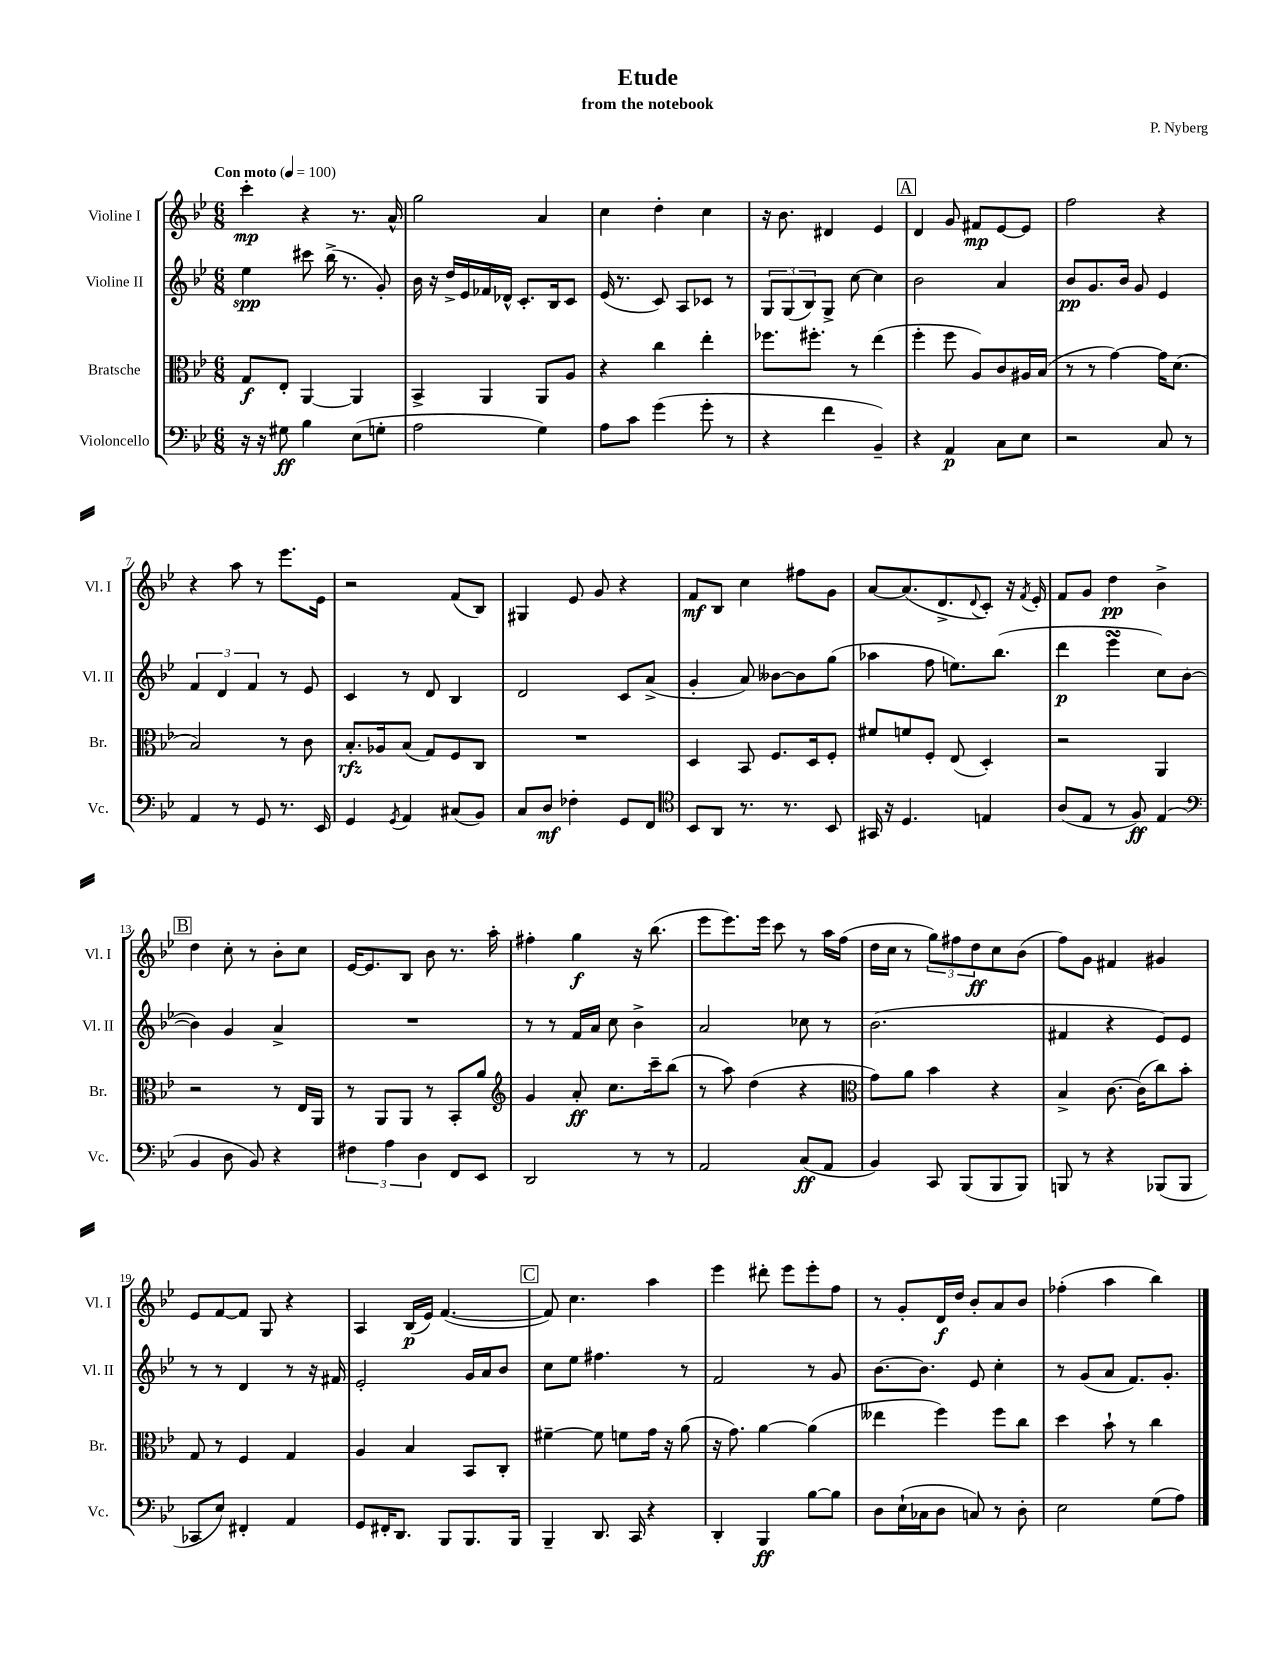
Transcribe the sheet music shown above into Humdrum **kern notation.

**kern	**dynam	**kern	**dynam	**kern	**dynam	**kern	**dynam
*part4	*part4	*part3	*part3	*part2	*part2	*part1	*part1
*staff4	*staff4	*staff3	*staff3	*staff2	*staff2	*staff1	*staff1
*I"Violoncello	*	*I"Bratsche	*	*I"Violine II	*	*I"Violine I	*
*I'Vc.	*	*I'Br.	*	*I'Vl. II	*	*I'Vl. I	*
*clefF4	*	*clefC3	*	*clefG2	*	*clefG2	*
*k[b-e-]	*	*k[b-e-]	*	*k[b-e-]	*	*k[b-e-]	*
*M6/8	*	*M6/8	*	*M6/8	*	*M6/8	*
*MM100	*	*MM100	*	*MM100	*	*MM100	*
=1	=1	=1	=1	=1	=1	=1	=1
!	!	!	!	!	!	!LO:TX:a:B:t=Con moto	!
16r	.	8G/L	f	4ee-\	spp	4ccc'\	mp
16r	.	.	.	.	.	.	.
8G#X\	ff	8E-'/J	.	.	.	.	.
4B-\	.	[4AA/	.	8ccc#X\	.	4r	.
.	.	.	.	(16bb-^\	.	.	.
.	.	.	.	8.r	.	.	.
(8E-\L	.	4AA/]	.	.	.	8.r	.
8Gn'\J	.	.	.	8g'/)	.	.	.
.	.	.	.	.	.	16a^^/	.
=2	=2	=2	=2	=2	=2	=2	=2
2A\	.	4BB-^/	.	16b-\	.	2gg\	.
.	.	.	.	16r	.	.	.
.	.	.	.	16dd^/LL	.	.	.
.	.	.	.	16e-/	.	.	.
.	.	4AA/	.	16f-X/	.	.	.
.	.	.	.	16d-X^^/JJ	.	.	.
.	.	.	.	8.c'/L	.	.	.
4G\)	.	8AA/L	.	.	.	4a/	.
.	.	.	.	16B-/k	.	.	.
.	.	8A/J	.	8c/J	.	.	.
=3	=3	=3	=3	=3	=3	=3	=3
8A\L	.	4r	.	(16e-/	.	4cc\	.
.	.	.	.	8.r	.	.	.
8c\J	.	.	.	.	.	.	.
(4g\	.	4cc\	.	8c/)	.	4dd'\	.
.	.	.	.	8A/L	.	.	.
8g'\	.	4ee-'\	.	8c-X/J	.	4cc\	.
8r	.	.	.	8r	.	.	.
=4	=4	=4	=4	=4	=4	=4	=4
4r	.	8.ff-X\L	.	12G/L	.	16r	.
.	.	.	.	.	.	8.b-\	.
.	.	.	.	(12G/	.	.	.
.	.	.	.	12B-/)	.	.	.
.	.	8.ff#X'\J	.	.	.	.	.
4f\	.	.	.	8G^/J	.	4d#X/	.
.	.	8r	.	[8cc\	.	.	.
4BB-~/)	.	(4ee-\	.	4cc\]	.	4e-/	.
!!LO:REH:place=s1:t=A
=5	=5	=5	=5	=5	=5	=5	=5
4r	.	4ff'\	.	2b-\	.	4d/	.
4AA/	p	8ff\	.	.	.	8g/	.
.	.	8A/L)	.	.	.	8f#X/L	mp
8C\L	.	8c/	.	4a/	.	[8e-/	.
8E-\J	.	16A#X/L	.	.	.	8e-/J]	.
.	.	(16B-/JJ	.	.	.	.	.
=6	=6	=6	=6	=6	=6	=6	=6
2r	.	8r	.	8b-/L	pp	2ff\	.
.	.	8r	.	8.g/	.	.	.
.	.	[4g\)	.	.	.	.	.
.	.	.	.	16b-/Jk	.	.	.
.	.	.	.	8g/	.	.	.
8C/	.	16g\KL]	.	4e-/	.	4r	.
.	.	(8.d\J	.	.	.	.	.
8r	.	.	.	.	.	.	.
!!LO:LB:g=z
=7	=7	=7	=7	=7	=7	=7	=7
4AA/	.	2B-/)	.	6f/	.	4r	.
.	.	.	.	6d/	.	.	.
8r	.	.	.	.	.	8aa\	.
.	.	.	.	6f/	.	.	.
8GG/	.	.	.	.	.	8r	.
8.r	.	8r	.	8r	.	8.eee-\L	.
.	.	8c\	.	8e-/	.	.	.
16EE-/	.	.	.	.	.	16e-\Jk	.
=8	=8	=8	=8	=8	=8	=8	=8
4GG/	.	8.B-'/L	rfz	4c/	.	2r	.
.	.	16A-X/k	.	.	.	.	.
8qGG/	.	.	.	.	.	.	.
4AA/	.	(8B-/J	.	8r	.	.	.
.	.	8G/L)	.	8d/	.	.	.
(8C#X/L	.	8F/	.	4B-/	.	(8f/L	.
8BB-/J)	.	8C/J	.	.	.	8B-/J)	.
=9	=9	=9	=9	=9	=9	=9	=9
8C/L	.	2.r	.	2d/	.	4G#X/	.
8D/J	mf	.	.	.	.	.	.
4F-X'\	.	.	.	.	.	8e-/	.
.	.	.	.	.	.	8g/	.
8GG/L	.	.	.	8c/L	.	4r	.
8FF/J	.	.	.	(8a^/J	.	.	.
=10	=10	=10	=10	=10	=10	=10	=10
*clefC4	*	*	*	*	*	*	*
8BB-/L	.	4D/	.	4g'/	.	8f/L	mf
8AA/J	.	.	.	.	.	8B-/J	.
8.r	.	8BB-/	.	8a/)	.	4cc\	.
.	.	8.F/L	.	[8b--X\L	.	.	.
8.r	.	.	.	.	.	.	.
.	.	.	.	8b--\]	.	8ff#X\L	.
.	.	16D/k	.	.	.	.	.
8BB-/	.	8F'/J	.	(8gg\J	.	8g\J	.
=11	=11	=11	=11	=11	=11	=11	=11
16GG#X/	.	8f#X/L	.	4aa-X\	.	[8a/L	.
16r	.	.	.	.	.	.	.
4.D/	.	8fn/	.	.	.	(8.a/]	.
.	.	8F'/J	.	8ff\	.	.	.
.	.	.	.	.	.	8.d^/	.
.	.	(8E-/	.	8.een\L)	.	.	.
.	.	.	.	.	.	8qqd/	.
4En/	.	4D'/)	.	.	.	8c'/J)	.
.	.	.	.	(8.bb-\J	.	.	.
.	.	.	.	.	.	16r	.
.	.	.	.	.	.	8qf/	.
.	.	.	.	.	.	16e-'/	.
=12	=12	=12	=12	=12	=12	=12	=12
(8A/L	.	2r	.	4ddd\	p	8f/L	.
8E-/J	.	.	.	.	.	8g/J	.
8r	.	.	.	4eee-sSSs\	.	4dd\	pp
8F/)	ff	.	.	.	.	.	.
(4E-/	.	4AA/	.	8cc\L)	.	4b-^\	.
.	.	.	.	([8b-\J	.	.	.
!!LO:LB:g=z
!!LO:REH:place=s1:t=B
=13	=13	=13	=13	=13	=13	=13	=13
*clefF4	*	*	*	*	*	*	*
4BB-/	.	2r	.	4b-\])	.	4dd\	.
8D\	.	.	.	4g/	.	8cc'\	.
8BB-/)	.	.	.	.	.	8r	.
4r	.	8r	.	4a^/	.	8b-'\L	.
.	.	16E-/LL	.	.	.	8cc\J	.
.	.	16AA/JJ	.	.	.	.	.
=14	=14	=14	=14	=14	=14	=14	=14
6F#X\	.	8r	.	2.r	.	[16e-/KL	.
.	.	.	.	.	.	8.e-/]	.
.	.	8AA/L	.	.	.	.	.
6A\	.	.	.	.	.	.	.
.	.	8AA/J	.	.	.	8B-/J	.
6D\	.	.	.	.	.	.	.
.	.	8r	.	.	.	8b-\	.
8FF/L	.	8BB-'/L	.	.	.	8.r	.
8EE-/J	.	8a/J	.	.	.	.	.
.	.	.	.	.	.	16aa'\	.
=15	=15	=15	=15	=15	=15	=15	=15
*	*	*clefG2	*	*	*	*	*
2DD/	.	4g/	.	8r	.	4ff#X'\	.
.	.	.	.	8r	.	.	.
.	.	8a'/	ff	16f/LL	.	4gg\	f
.	.	.	.	16a/JJ	.	.	.
.	.	8.cc\L	.	8cc\	.	.	.
8r	.	.	.	4b-^\	.	16r	.
.	.	16ccc~\k	.	.	.	(8.bb-\	.
8r	.	(8bb-\J	.	.	.	.	.
=16	=16	=16	=16	=16	=16	=16	=16
2AA/	.	8r	.	2a/	.	8eee-\L	.
.	.	8aa\)	.	.	.	8.eee-\)	.
.	.	(4dd\	.	.	.	.	.
.	.	.	.	.	.	16eee-\Jk	.
.	.	.	.	.	.	8ccc\	.
(8C/L	ff	4r	.	8cc-X\	.	8r	.
8AA/J	.	.	.	8r	.	16aa\LL	.
.	.	.	.	.	.	(16ff\JJ	.
=17	=17	=17	=17	=17	=17	=17	=17
*	*	*clefC3	*	*	*	*	*
4BB-/)	.	8g\L)	.	(2.b-\	.	16dd\LL	.
.	.	.	.	.	.	16cc\JJ	.
.	.	8a\J	.	.	.	8r	.
8CC/	.	4b-\	.	.	.	12gg\L)	.
.	.	.	.	.	.	12ff#X\	.
(8BBB-/L	.	.	.	.	.	.	.
.	.	.	.	.	.	12dd\	ff
8BBB-/	.	4r	.	.	.	8cc\	.
8BBB-/J)	.	.	.	.	.	(8b-\J	.
=18	=18	=18	=18	=18	=18	=18	=18
8BBBn/	.	4B-^/	.	4f#X/	.	8ff\L)	.
8r	.	.	.	.	.	8g\J	.
4r	.	[8.c\	.	4r	.	4f#X/	.
.	.	(16c\KL]	.	.	.	.	.
(8BBB-X/L	.	8cc\)	.	8e-/L)	.	4g#X/	.
8BBB-/J	.	8b-'\J	.	8e-/J	.	.	.
!!LO:LB:g=z
=19	=19	=19	=19	=19	=19	=19	=19
8CC-X/L	.	8G/	.	8r	.	8e-/L	.
8E-/J)	.	8r	.	8r	.	[8f/	.
4FF#X'/	.	4F/	.	4d/	.	8f/J]	.
.	.	.	.	.	.	8G/	.
4AA/	.	4G/	.	8r	.	4r	.
.	.	.	.	16r	.	.	.
.	.	.	.	16f#X/	.	.	.
=20	=20	=20	=20	=20	=20	=20	=20
8GG/L	.	4A/	.	2e-'/	.	4A/	.
16FF#X'/K	.	.	.	.	.	.	.
8.DD/J	.	.	.	.	.	.	.
.	.	4B-/	.	.	.	(16B-/LL	p
.	.	.	.	.	.	16e-/JJ)	.
8BBB-/L	.	.	.	.	.	([4.f/	.
8.BBB-/	.	8BB-/L	.	16g/LL	.	.	.
.	.	.	.	16a/J	.	.	.
.	.	8C'/J	.	8b-/J	.	.	.
16BBB-/Jk	.	.	.	.	.	.	.
!!LO:REH:place=s1:t=C
=21	=21	=21	=21	=21	=21	=21	=21
4BBB-~/	.	[4f#X~\	.	8cc\L	.	8f/])	.
.	.	.	.	8ee-\J	.	4.cc\	.
8.DD/	.	8f#\]	.	4.ff#X\	.	.	.
.	.	8fn\L	.	.	.	.	.
16CC/	.	.	.	.	.	.	.
4r	.	16g\Jk	.	.	.	4aa\	.
.	.	16r	.	.	.	.	.
.	.	(8a\	.	8r	.	.	.
=22	=22	=22	=22	=22	=22	=22	=22
4DD'/	.	16r	.	2f/	.	4eee-\	.
.	.	8.g\)	.	.	.	.	.
4BBB-/	ff	[4a\	.	.	.	8ddd#X'\	.
.	.	.	.	.	.	8eee-\L	.
[8B-\L	.	(4a\]	.	8r	.	8eee-'\	.
8B-\J]	.	.	.	8g/	.	8ff\J	.
=23	=23	=23	=23	=23	=23	=23	=23
8D\L	.	4ee--X\	.	[8.b-\L	.	8r	.
(16E-`\L	.	.	.	.	.	8g'/L	.
16C-X\J	.	.	.	8.b-\J]	.	.	.
8D\J	.	4ff\)	.	.	.	16d/L	f
.	.	.	.	.	.	16dd/JJ	.
8Cn/)	.	.	.	8e-/	.	8b-'/L	.
8r	.	8ff\L	.	4cc'\	.	8a/	.
8D'\	.	8cc\J	.	.	.	8b-/J	.
=24	=24	=24	=24	=24	=24	=24	=24
2E-\	.	4dd\	.	8r	.	(4ff-X'\	.
.	.	.	.	(8g/L	.	.	.
.	.	8b-`\	.	8a/J	.	4aa\	.
.	.	8r	.	8.f/L)	.	.	.
(8G\L	.	4cc\	.	.	.	4bb-\)	.
.	.	.	.	8.g'/J	.	.	.
8A\J)	.	.	.	.	.	.	.
==	==	==	==	==	==	==	==
*-	*-	*-	*-	*-	*-	*-	*-
